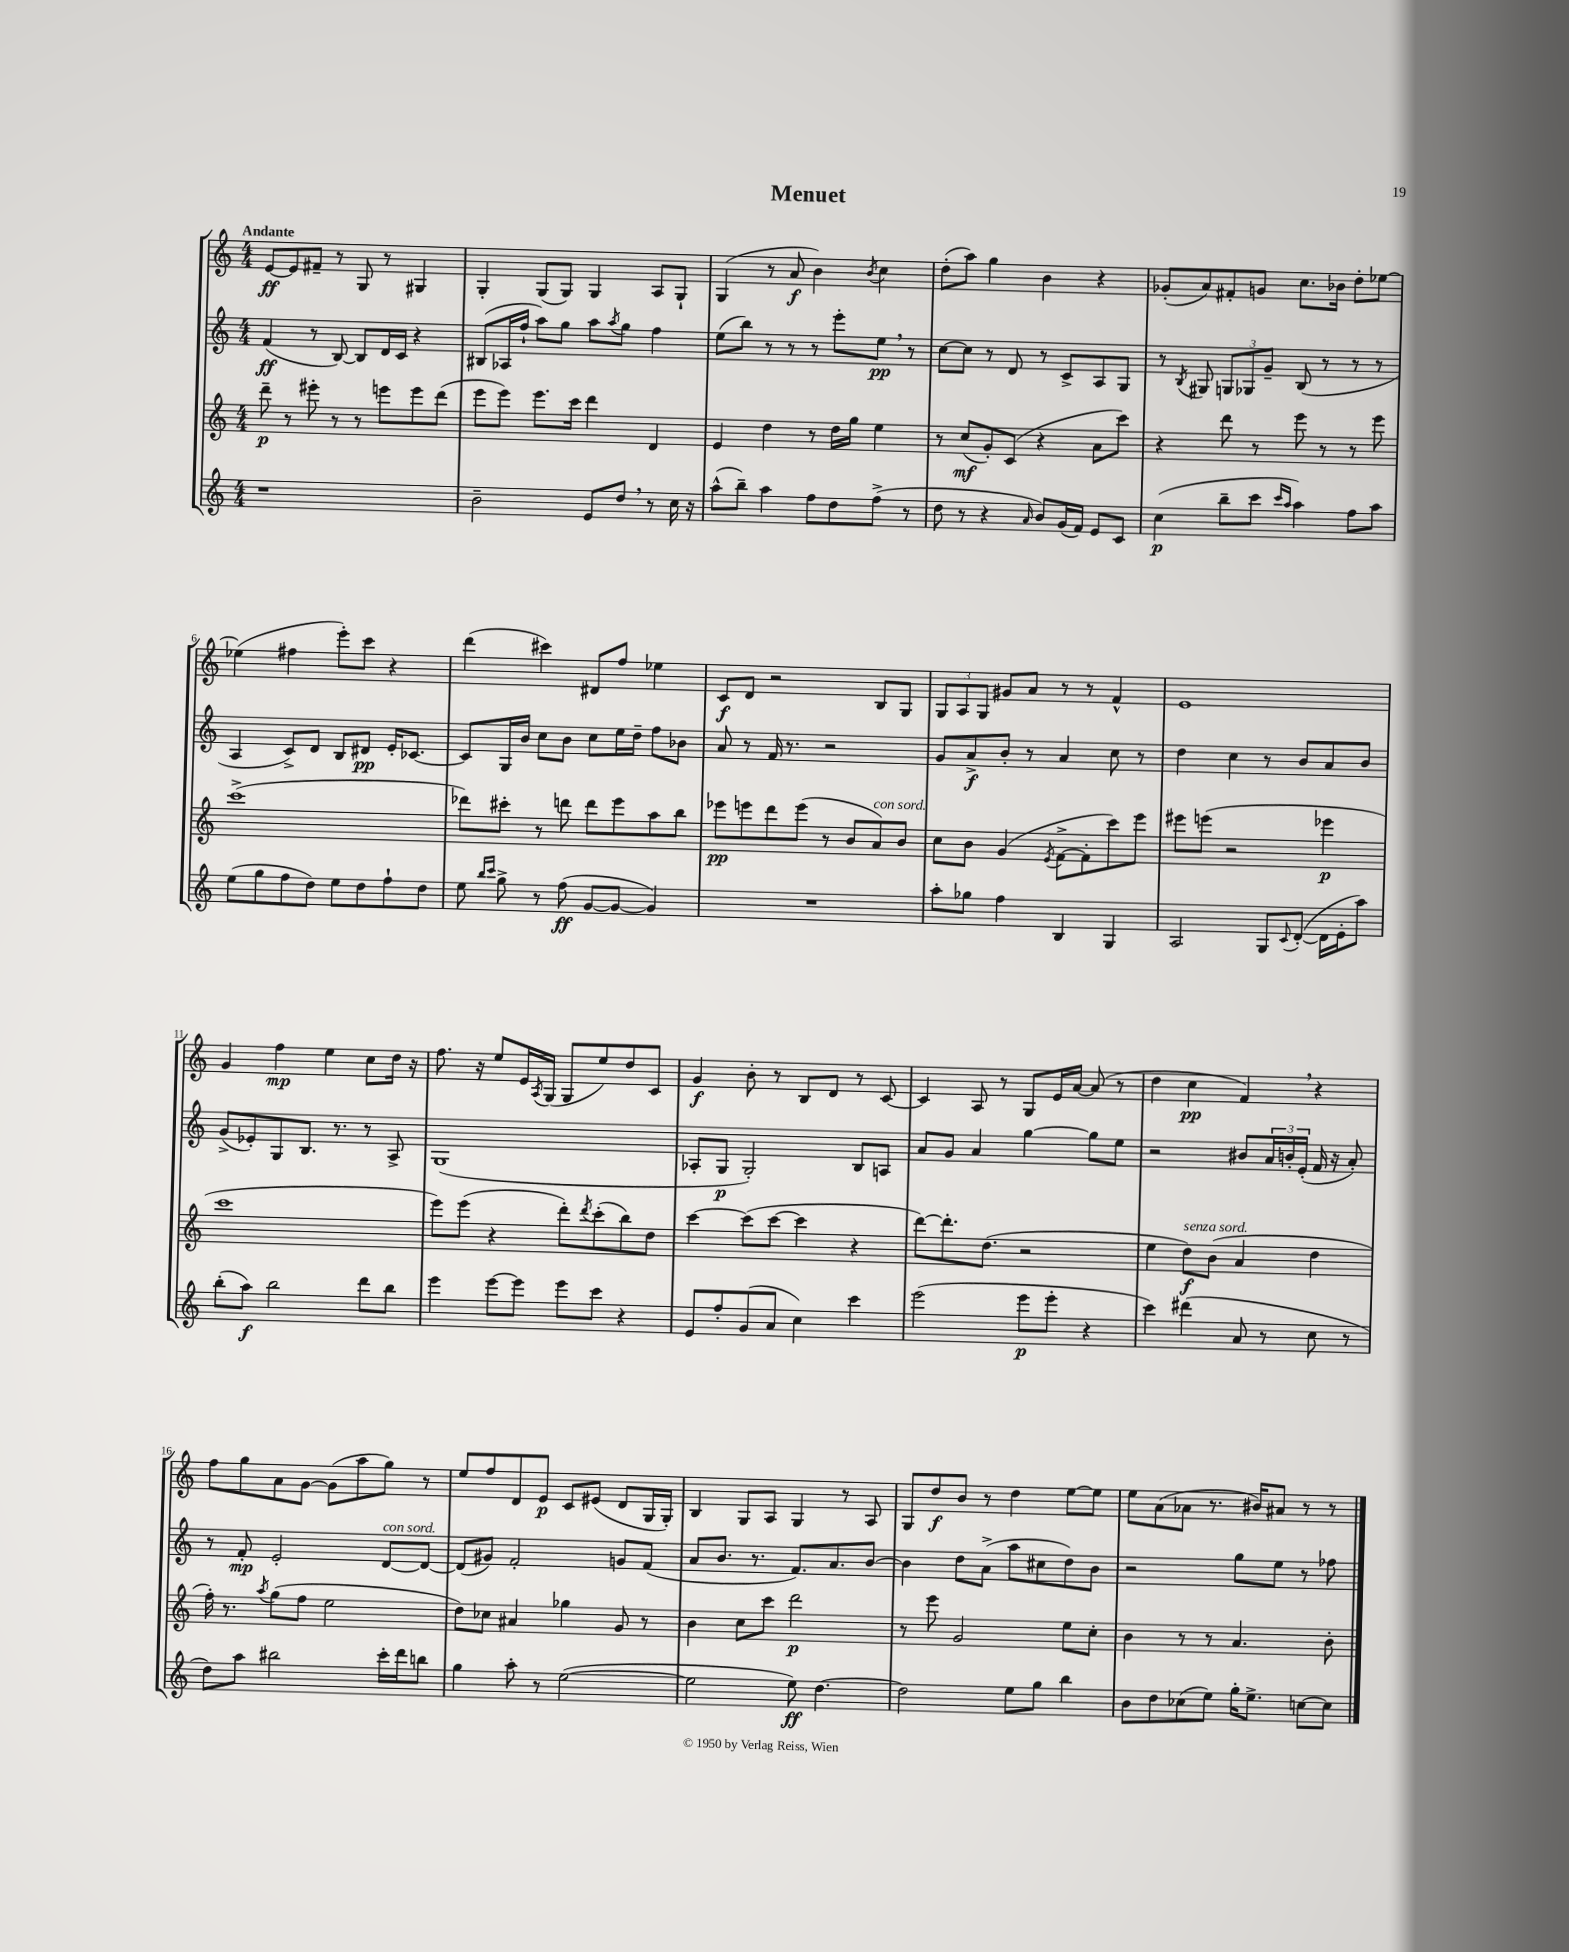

**kern	**kern	**kern	**kern
*staff4	*staff3	*staff2	*staff1
*clefG2	*clefG2	*clefG2	*clefG2
*k[]	*k[]	*k[]	*k[]
*M4/4	*M4/4	*M4/4	*M4/4
1r	8ddd~	(4f	[8e
.	8r	.	8e]
.	8eee#'	8r	8f#~
.	8r	[8B)	8r
.	8r	8B]	8G
.	8eee	16d	8r
.	.	16c	.
.	8eee	4r	4G#
.	(8ddd	.	.
=	=	=	=
2b~	8eee	(8B#	4G'
.	8eee)	16A-	.
.	.	16ff`	.
.	8.eee	8aa)	(8G
.	.	8gg	8G)
.	16ccc	.	.
8e	4ddd	8aa	4G
.	.	8qaa	.
8dd	.	8gg	.
8r	4d	4ff	8A
16cc	.	.	8G`
16r	.	.	.
=	=	=	=
(8aa^^	4e	(8ee	(4G
8bb~)	.	8bb)	.
4aa	4dd	8r	8r
.	.	8r	8a
8ff	8r	8r	4b)
8dd	16dd	8eee'	.
.	16gg	.	.
.	.	.	8qb
(8ff^	4ee	8ee	4cc
8r	.	8r	.
=	=	=	=
8dd	8r	[8cc	(8dd'
8r	(8cc	8cc]	8aa)
4r	8g')	8r	4gg
.	(8c	8d	.
16qqa	.	.	.
8b)	4r	8r	4b
(16g	.	8c^	.
16f)	.	.	.
8e	8a	8A	4r
8c	8ccc)	8G	.
=	=	=	=
(4cc	4r	8r	(8g-'
.	.	8qB	.
.	.	8G#	8a)
8bb~	8ddd	12G	8f#'
.	.	12G-	.
8ccc	8r	.	8g
.	.	12g~	.
16qqccc	.	.	.
16qqaa	.	.	.
4aa)	8eee	(8B	8.cc
.	8r	8r	.
.	.	.	16b-
8ff	8r	8r	8dd'
8aa	8eee	8r	[8ee-
=	=	=	=
(8ee	(1ccc^	4A	(4ee-]
8gg	.	.	.
8ff	.	8c^)	4ff#
8dd)	.	8d	.
8ee	.	8B	8eee')
8dd	.	8d#	8ccc
8ff`	.	16e'	4r
.	.	[8.c-	.
8dd	.	.	.
=	=	=	=
8ee	8ddd-)	8c-]	(4ddd
16qqbb	.	.	.
16qqccc	.	.	.
8gg^	8ccc#'	16G	.
.	.	16b	.
8r	8r	8cc	4ccc#)
(8ff	8ddd	8b	.
[8g	8ddd	8cc	8d#
8g_	8eee	16ee	8ff
.	.	16dd~	.
4g])	8aa	8ff	4ee-
.	8bb	8b-	.
=	=	=	=
1r	8eee-	8a	8c
.	8eee	8r	8d
.	8ddd	16f	2r
.	.	8.r	.
.	(8eee	.	.
.	8r	2r	.
.	8b	.	.
.	8a)	.	8B
.	8b	.	8G
=	=	=	=
8aa'	8cc	8g	12G
.	.	.	12A
8gg-	8b	8a^	.
.	.	.	12G
4ff	(4g	8b'	8g#
.	.	8r	8a
.	8qe	.	.
4B	[8f^	4a	8r
.	8f']	.	8r
4G	8ccc)	8cc	4f^^
.	8eee	8r	.
=	=	=	=
2A	8eee#	4dd	1e
.	(8eee	.	.
.	2r	4cc	.
8G	.	8r	.
8qqc	.	.	.
([8d'	.	8b	.
16d]	4eee-	8a	.
16e'	.	.	.
8aa)	.	8b	.
=	=	=	=
(8bb'	1ccc	(8g^	4g
8aa)	.	8e-')	.
2bb	.	8G	4ff
.	.	8.B	.
.	.	.	4ee
.	.	8.r	.
8ddd	.	8r	8cc
8bb	.	8A^	16dd
.	.	.	16r
=	=	=	=
4eee	8eee)	(1G	8.ff
.	(8eee	.	.
.	.	.	16r
[8eee	4r	.	8ee
8eee]	.	.	16e
.	.	.	8qA
.	.	.	(16G
8eee	8ddd')	.	8G
.	8qddd	.	.
8ccc	(8ccc'	.	8ee)
4r	8bb)	.	8dd
.	8dd	.	8c
=	=	=	=
8e	[4ccc	8A-'	4g
8ff'	.	8G	.
(8g	(8ccc]	2G')	8b'
8a	[8ccc	.	8r
4cc)	4ccc]	.	8B
.	.	.	8d
4ccc	4r	8B	8r
.	.	8A	[8c
=	=	=	=
(2eee	[8ddd)	8a	4c]
.	8.ddd']	8g	.
.	.	4a	8A
.	(8.dd	.	.
.	.	.	8r
8eee	2r	[4gg	8G
8eee'	.	.	16e
.	.	.	[16a
4r	.	8gg]	(8a]
.	.	8ee	8r
=	=	=	=
4ccc)	4ee	2r	4dd
(4ddd#	8dd)	.	4cc
.	(8b	.	.
8a	4a	8b#	4f)
8r	.	24a	.
.	.	24b'	.
.	.	(24e'	.
8cc	4dd	16f	4r
.	.	16r	.
8r	.	8a')	.
=	=	=	=
8dd)	16ff')	8r	8ff
.	8.r	.	.
8aa	.	8f'	8gg
.	8qaa	.	.
2bb#	(8gg	2e'	8a
.	8ff	.	[8g
.	2ee	.	(8g]
.	.	.	8aa
16ccc'	.	[8d	8gg)
16ddd	.	.	.
8bb	.	8d_	8r
=	=	=	=
4gg	8dd)	(8d]	8ee
.	8cc-	8g#)	8ff
8aa'	4a#	2f'	8d
8r	.	.	8e
([2ee	4gg-	.	8c
.	.	.	(8e#
.	8g	8g	8d
.	8r	(8f	16G
.	.	.	16G')
=	=	=	=
2ee]	4b	8a	4B
.	.	8.b	.
.	8cc	.	8G
.	.	8.r	.
.	8ccc	.	8A
8ee)	2ddd	8.f)	4G
[4.dd	.	.	.
.	.	8.a	.
.	.	.	8r
.	.	[8b	8A
=	=	=	=
2dd]	8r	4b]	8G
.	8eee	.	8dd
.	2g	8dd	8b
.	.	(8a^	8r
8ee	.	8aa	4dd
8gg	.	8cc#	.
4bb	8ee	8dd)	[8ee
.	8cc'	8b	8ee]
=	=	=	=
8b	4b	2r	8ee
8dd	.	.	(8a
(8cc-	8r	.	8a-
8ee)	8r	.	8.r
16gg'	4.a	8gg	.
8.ee^	.	.	16b#)
.	.	8ee	8a#
[8cc	.	8r	8r
8cc]	8b'	8ff-	8r
==	==	==	==
*-	*-	*-	*-
